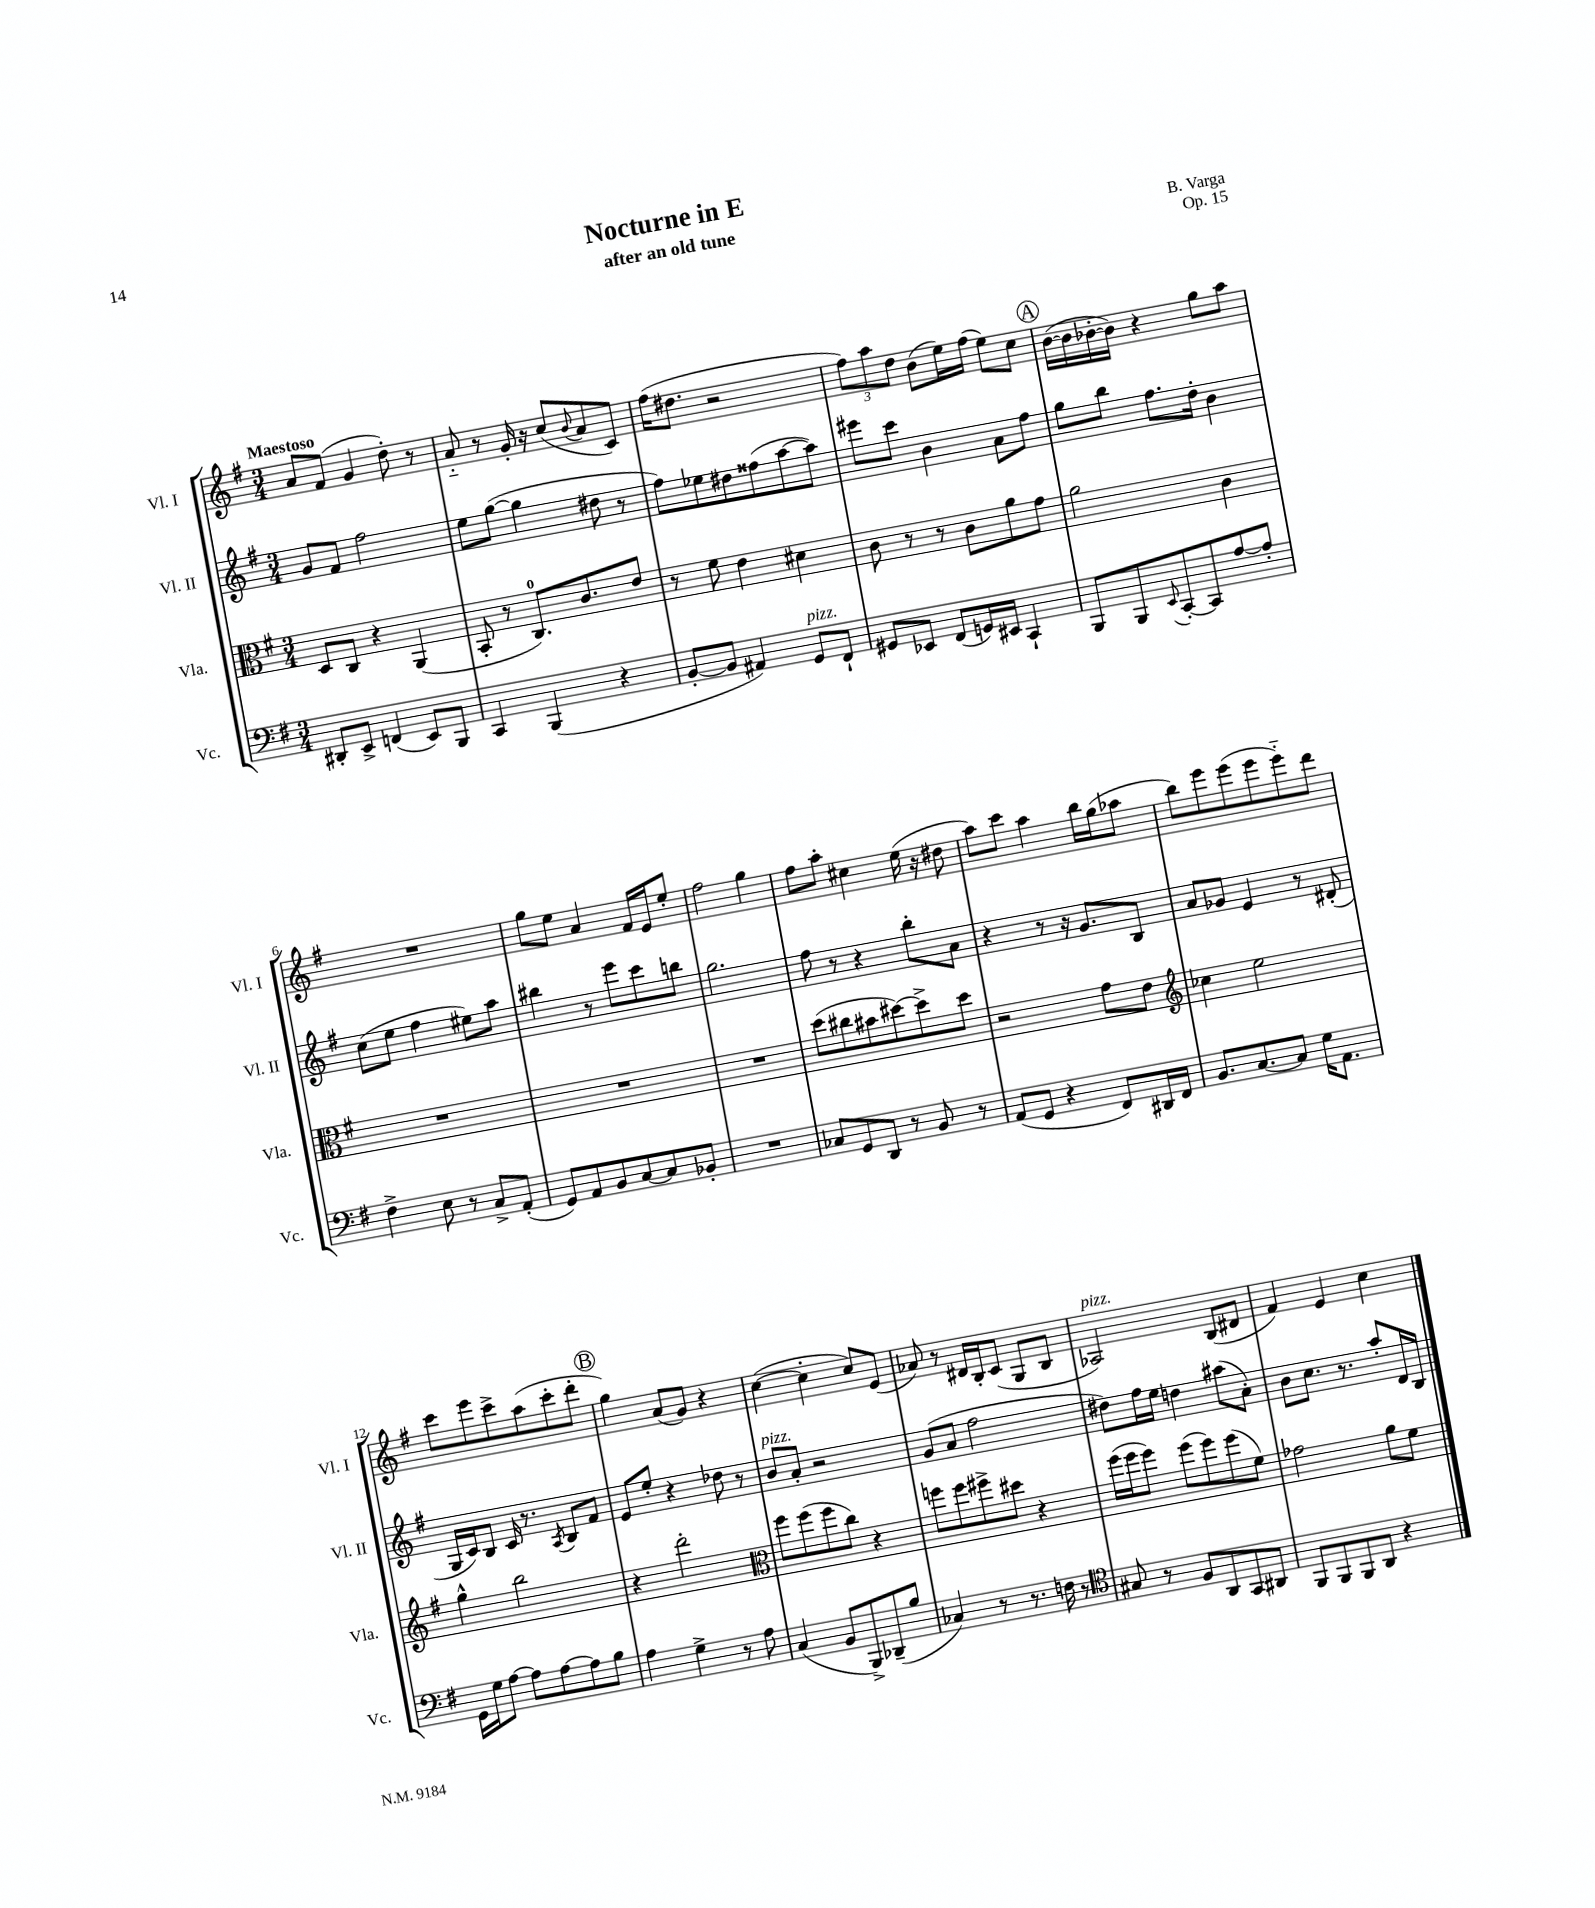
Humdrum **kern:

**kern	**kern	**kern	**kern
*staff4	*staff3	*staff2	*staff1
*clefF4	*clefC3	*clefG2	*clefG2
*k[f#]	*k[f#]	*k[f#]	*k[f#]
*M3/4	*M3/4	*M3/4	*M3/4
8DD#'	8D	8g	8a
8EE^	8C	8f#	(8f#
(4FF	4r	2ff#	4g
8EE)	(4AA	.	8dd')
8BBB	.	.	8r
=	=	=	=
4CC	8BB'	8ee	8a'~
.	8r	([8gg	8r
(4BBB	8.C)	4gg]	16g'
.	.	.	16r
.	.	.	(8cc
.	8.c	.	.
.	.	.	8qqb
4r	.	8dd#	8a
.	8e	8r	8c)
=	=	=	=
[8BB'	8r	8ff#)	(16ff#
.	.	.	8.dd#
8BB]	8f#	8ee-	.
4AA#)	4e	8dd#	2r
.	.	(8ff##	.
8GG	4d#	[8aa	.
8FF#`	.	8aa])	.
=	=	=	=
8GG#	8c	8eee#	12ff#)
.	.	.	12aa
8EE-	8r	8ccc	.
.	.	.	12dd
(8FF#	8r	4b	(8b
16GG)	8c	.	16ee)
16EE#	.	.	(16ff#
4CC`	8a	8a	8ee)
.	8g	8ff#	8cc
=	=	=	=
8BBB	2a	8gg	([16b
.	.	.	16b]
8BBB	.	8bb	[16b-'
.	.	.	16b-])
8qqEE	.	.	.
[8CC'	.	8.ff#	4r
8CC]	.	.	.
.	.	16dd'	.
[8A	4c	4b	8gg
8A']	.	.	8aa
=	=	=	=
4F#^	2.r	(8cc	2.r
.	.	8ee	.
8E	.	4ff#	.
8r	.	.	.
8C^	.	8ee#)	.
(8AA'	.	8aa	.
=	=	=	=
8GG)	2.r	4bb#	8gg
8AA	.	.	8ee
8BB	.	8r	4a
[8C	.	8eee	.
8C]	.	8ccc	16f#
.	.	.	16e
8BB-'	.	8bb	8ee'
=	=	=	=
2.r	2.r	2.gg	2ff#
.	.	.	4gg
=	=	=	=
8C-	(8dd	8ff#	8ff#
8GG	8cc#	8r	8aa'
8DD	8b#	4r	4cc#
8r	[8dd#)	.	.
8BB	8dd#^]	8bb'	(16ee
.	.	.	16r
8r	8dd#	8a	8dd#
=	=	=	=
(8AA	2r	4r	8aa)
8GG	.	.	8ccc
4r	.	8r	4aa
.	.	16r	.
.	.	8.g	.
8FF#)	8g	.	16bb
.	.	.	(16gg
16DD#	8e	8B	8aa-
16FF#	.	.	.
=	=	=	=
*	*clefG2	*	*
8.BB	4cc-	8a	8bb)
.	.	8g-	8eee
[8.C	.	.	.
.	2ee	4e	(8eee
8C]	.	.	8eee
16G	.	8r	8eee'~)
8.AA	.	.	.
.	.	(8d#'	8ddd
=	=	=	=
16GG	4gg^^	16G	8ccc
16G	.	16c)	.
[8A	.	8B	8eee
8A]	2bb	16c	8ccc^
.	.	8.r	.
[8A	.	.	(8aa
.	.	8qA	.
8A]	.	8B	8ccc'
8B	.	8f#	8ddd'
=	=	=	=
4A	4r	8e	4gg)
.	.	8ee'	.
4G^	2ddd'	4r	(8a
.	.	.	8g)
8r	.	8dd-	4r
8A	.	8r	.
=	=	=	=
*	*clefC3	*	*
(4C	8ff#	8b	([4cc
.	(8ff#	8a'	.
8BB	8ff#	2r	4cc']
8BBB^)	8cc)	.	.
(8DD-~	4r	.	8cc)
8B	.	.	(8e
=	=	=	=
4C-)	8ff	(8g	8a-)
.	8ff	8a	8r
8r	8ff#^	2ff#	16d#
.	.	.	16B'
8.r	8dd#	.	(8c
.	4r	.	8G
16F	.	.	.
8r	.	.	8B
=	=	=	=
*clefC4	*	*	*
8G#	(16ff#	8dd#)	2A-)
.	16ff#	.	.
8r	8ff#)	16ff#	.
.	.	16ee	.
8F#	(8ff#	4dd	.
8AA	8ff#)	.	.
8GG	(8ff#	(8aa#	(8B
8AA#	8f#)	8a')	8d#
=	=	=	=
8FF#	2g-	8b	4f#)
8FF#	.	8.cc	.
8FF#	.	.	4e
.	.	8.r	.
8AA	.	.	.
4r	8a	8aa'	4cc
.	8f#	16d	.
.	.	16B	.
==	==	==	==
*-	*-	*-	*-
